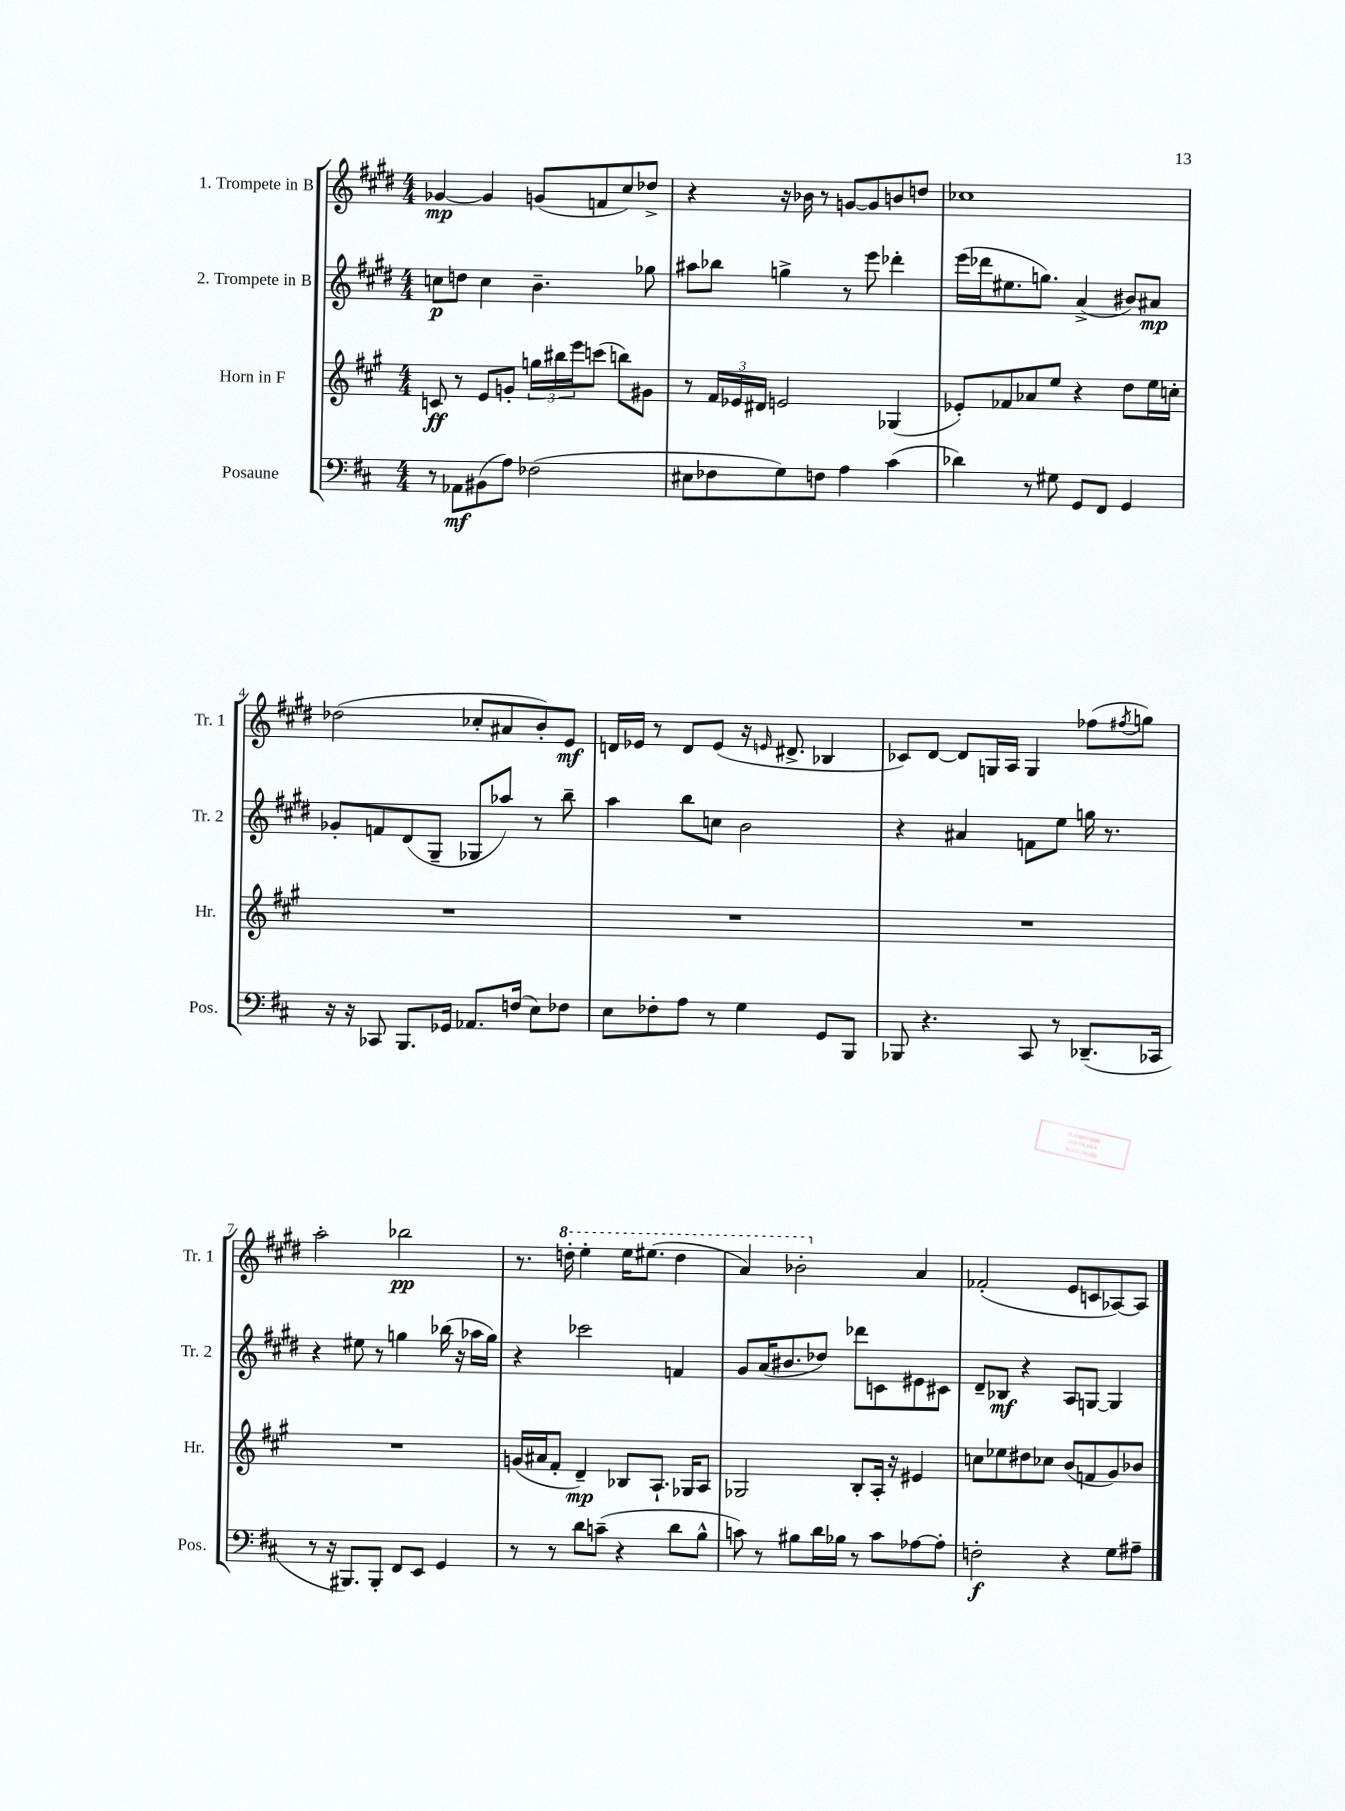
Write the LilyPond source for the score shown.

<<
\new StaffGroup <<
\new Staff = "s0" \with { instrumentName = "1. Trompete in B" shortInstrumentName = "Tr. 1" } {
    \clef treble \key e \major \numericTimeSignature \time 4/4
    ges'4~\mp ges'4 g'8( f'8 cis''8) des''8-> |
    r4 r16 bes'16 r8 g'8~ g'8 b'8 d''8 |
    ces''1 |
    des''2( ces''8-. ais'8 b'8-.) e'8\mf |
    d'16 ees'16 r8 d'8 ees'8( r16 \grace { e'16 } dis'8.-> bes4 |
    ces'8) dis'8~ dis'8 g16 a16 g4 fes''8( \acciaccatura { fis''8 } g''8) |
    a''2-. bes''2\pp |
    r8. \ottava #1 d'''16-. e'''4-. e'''16 eis'''8.( d'''4 |
    a''4) bes''2-. \ottava #0 a'4 |
    fes'2-.( e'8 c'8 aes8~) aes8 \bar "|." |
}
\new Staff = "s1" \with { instrumentName = "2. Trompete in B" shortInstrumentName = "Tr. 2" } {
    \clef treble \key e \major \numericTimeSignature \time 4/4
    c''8\p d''8 c''4 b'4.-- ges''8 |
    ais''8 bes''8 g''4-> r8 e'''8 des'''4-. |
    e'''16( des'''16 eis''8. g''8.) a'4->( bis'8) ais'8\mp |
    ges'8-. f'8 dis'8( gis8-- ges8 aes''8) r8 b''8-- |
    a''4 b''8 c''8 b'2 |
    r4 ais'4 f'8 e''8 g''16 r8. |
    r4 eis''8 r8 g''4 bes''16( r16 aes''16 g''16) |
    r4 ces'''2 f'4 |
    gis'8 a'16( bis'8. des''8) des'''8 c'8 eis'8 cis'8 |
    dis'8-- bes8\mf r4 a8 g8~ g4 \bar "|." |
}
\new Staff = "s2" \with { instrumentName = "Horn in F" shortInstrumentName = "Hr." } {
    \clef treble \key a \major \numericTimeSignature \time 4/4
    c'8\ff r8 e'8 g'8-. \tuplet 3/2 { g''16 bis''16 e'''16 } c'''8( b''8) gis'8 |
    r8 \tuplet 3/2 { fis'16 ees'16 dis'16 } e'2 ges4( |
    ees'8-.) fes'8 aes'8 e''8 r4 d''8 e''16 c''16-. |
    R1 |
    R1 |
    R1 |
    R1 |
    g'16( ais'16 fis'8-. d'4--\mp) bes8 a8.-! ges16 a8 |
    ges2 b8-. a16-. r16 eis'4 |
    c''8 ees''8 dis''8 ces''8 b'8( f'8 gis'8) bes'8 \bar "|." |
}
\new Staff = "s3" \with { instrumentName = "Posaune" shortInstrumentName = "Pos." } {
    \clef bass \key d \major \numericTimeSignature \time 4/4
    r8 aes,8\mf bis,8( a8) fes2( |
    eis8 fes8 g8) f8 a4 cis'4( |
    des'4) r8 gis8 g,8 fis,8 g,4 |
    r16 r16 ces,8 b,,8. ges,16 aes,8. f16( e8) fes8 |
    e8 fes8-. a8 r8 g4 g,8 b,,8 |
    bes,,8 r4. cis,8 r8 des,8.--( ces,16 |
    r8 r16 bis,,8.) bis,,8-. fis,8 e,8 g,4 |
    r8 r8 d'8 c'8--( r4 d'8 b8-^ |
    c'8) r8 bis8 d'16 bes16 r8 c'8 aes8~ aes8-. |
    f2-.\f r4 g8 ais8-- \bar "|." |
}
>>
>>
